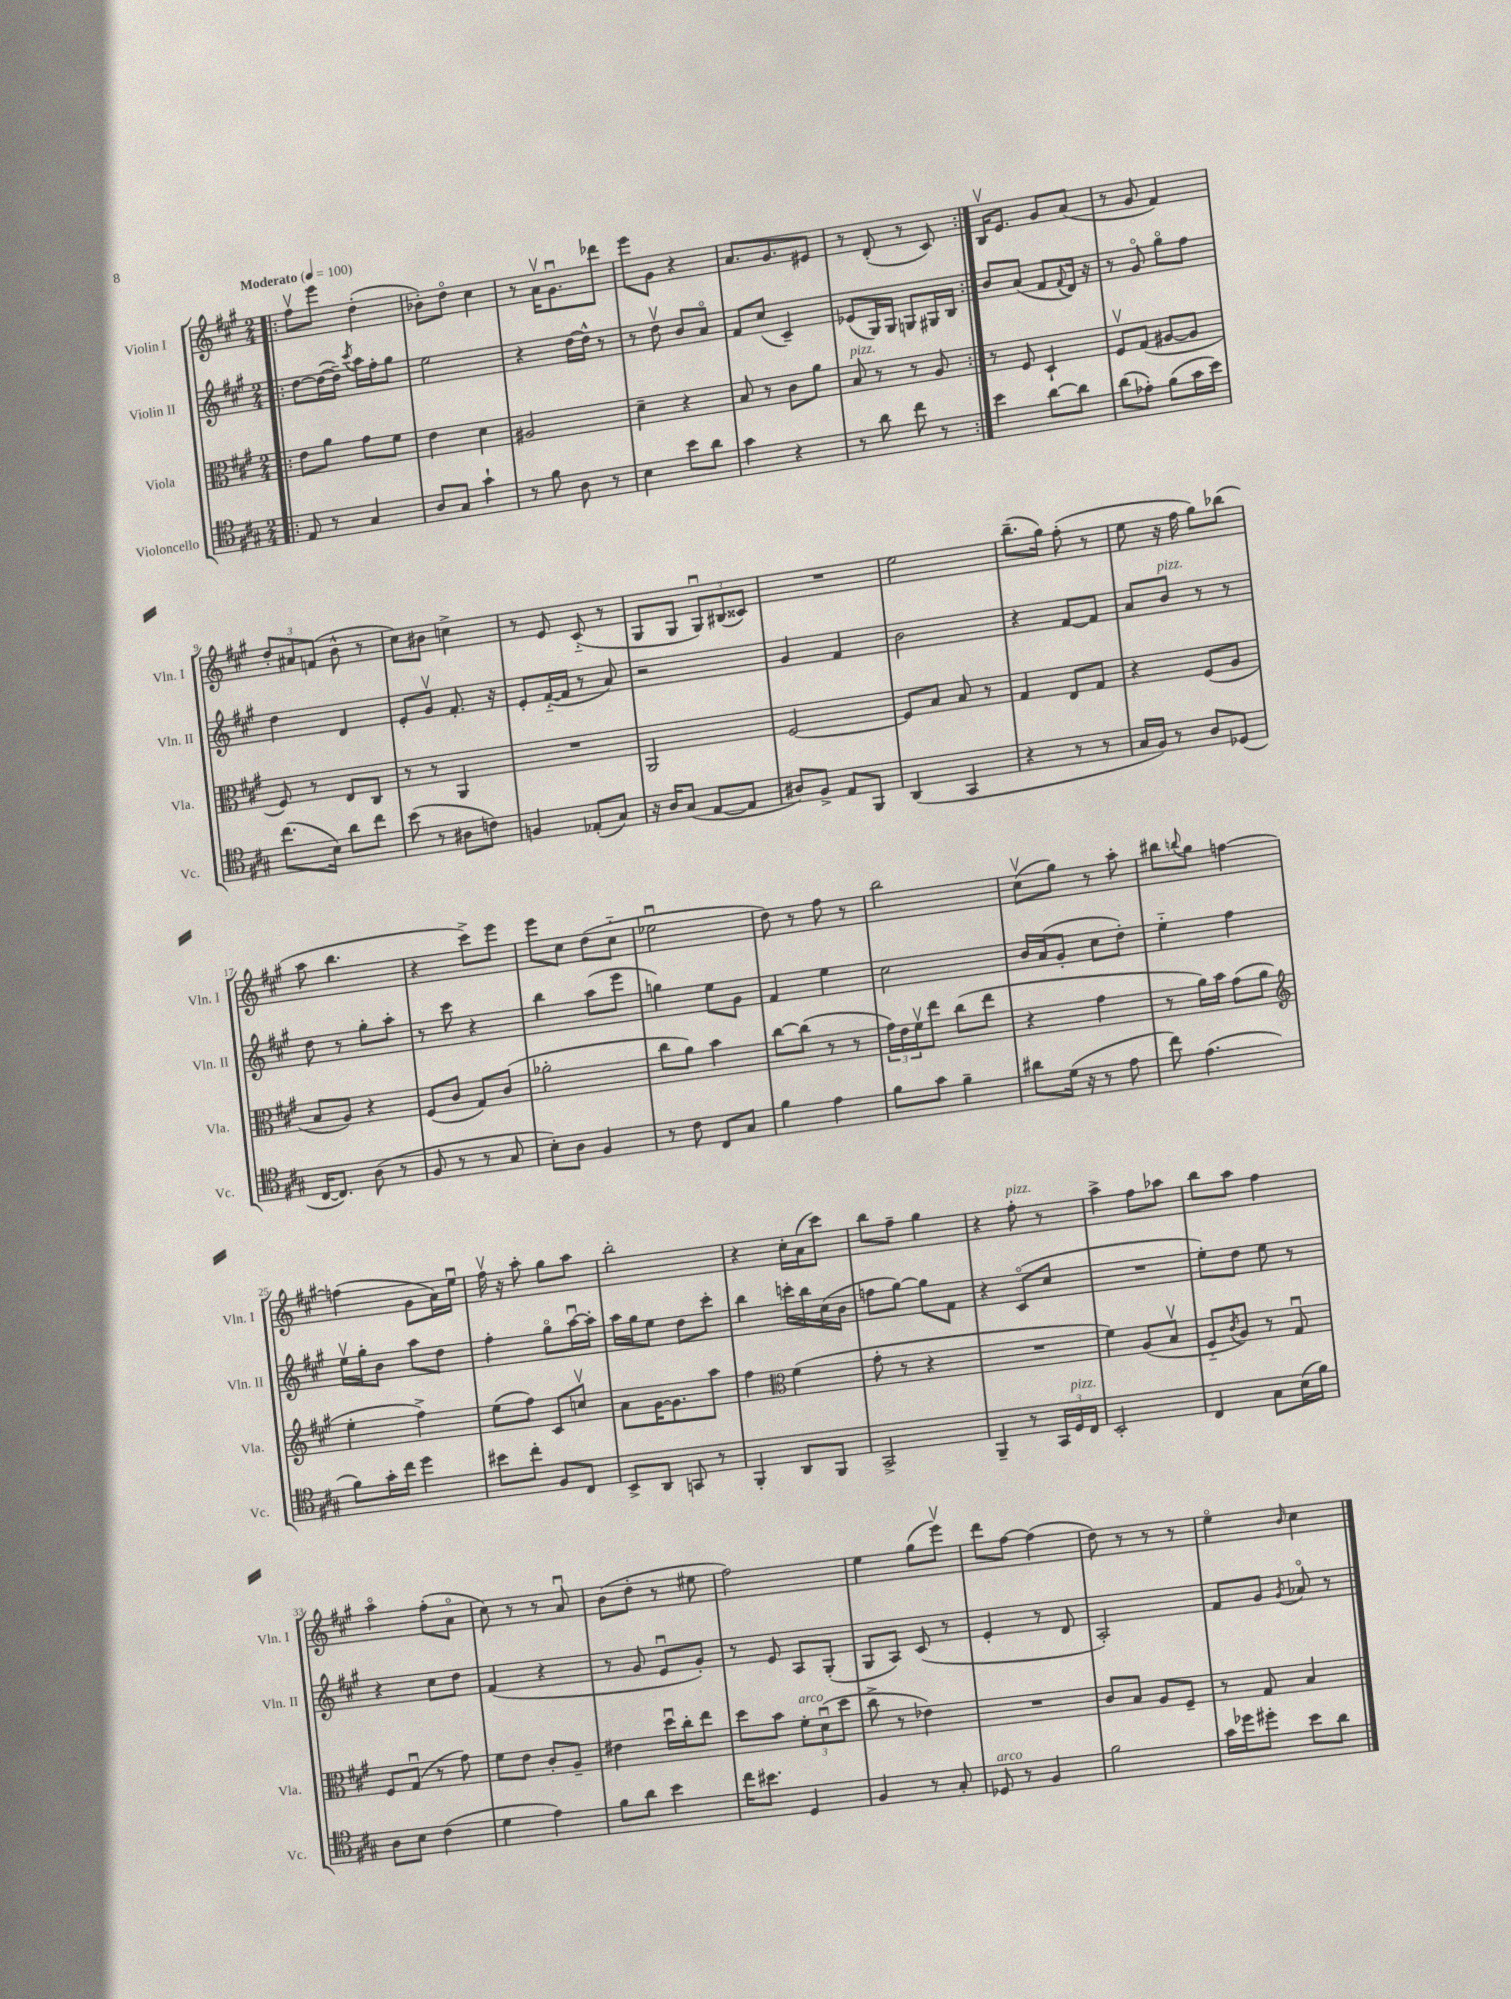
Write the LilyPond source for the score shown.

<<
\new StaffGroup <<
\new Staff = "s0" \with { instrumentName = "Violin I" shortInstrumentName = "Vln. I" } {
    \clef treble \key a \major \numericTimeSignature \time 2/4 \tempo "Moderato" 4 = 100
    \repeat volta 2 { \bar ".|:" fis''8\upbow e'''8 d''4-.( |
    bes'8-.) d''8\flageolet cis''4 |
    r8 a'16\upbow gis'8.\downbow des'''8 |
    e'''8 gis'8 r4 |
    a'8. gis'8. eis'8 |
    r8 d'8-.( r8 cis'8) | }
    b16\upbow e'8. gis'8 a'8( |
    r8 gis'8 fis'4) |
    \tuplet 3/2 { d''8-. ais'8 f'8( } b'8-^ r8 |
    cis''8) bis'8 c''4-> |
    r8 e'8 cis'8-_( r8 |
    gis8 gis8 \tuplet 3/2 { gis8\downbow) bis8( cisis'8) } |
    R2 |
    e''2 |
    b''8.--( gis''16) fis''8-.( r8 |
    e''8 r16 fis''16 gis''8) bes''8( |
    a''8 b''4. |
    r4 cis'''8->) e'''8 |
    e'''8 cis''8 d''8( cis''8-_ |
    ees''2\downbow |
    d''8) r8 fis''8 r8 |
    b''2 |
    cis''8\upbow( gis''8) r8 a''8-. |
    bis''8 \appoggiatura { b''8 } gis''8 f''4~ |
    f''4( gis'8 a'16) e''16\downbow |
    fis''16\upbow r16 a''8-. gis''8 a''8 |
    b''2-. |
    r4 cis''16-. a'16( cis'''8) |
    b''8 fis''8-- gis''4 |
    r4 fis''8-.^\markup { \italic "pizz." } r8 |
    a''4-> fis''8 aes''8 |
    b''8 a''8 fis''4 |
    a''4\flageolet fis''8-.( a'8\flageolet |
    cis''8) r8 r8 a'8\downbow |
    b'8( d''8-. r8 eis''8 |
    fis''2) |
    e''4 gis''8( e'''8\upbow) |
    d'''8 fis''8~ fis''4( |
    d''8) r8 r8 r8 |
    e''4\flageolet \grace { b'16 } cis''4 \bar "|." |
}
\new Staff = "s1" \with { instrumentName = "Violin II" shortInstrumentName = "Vln. II" } {
    \clef treble \key a \major \numericTimeSignature \time 2/4
    \repeat volta 2 { \bar ".|:" d''8~ d''16~( d''16--) \acciaccatura { cis'''8 } a''16 fis''16-. gis''8 |
    e''2 |
    r4 d''16~ d''16-^ r8 |
    r8 d''8\upbow b'8 a'8\flageolet |
    fis'8 cis''8( cis'4--) |
    ees'8( gis16) gis16 g8 gis16 b16 | }
    b'8 a'8( fis'8 \appoggiatura { fis'8 } d'16) r16 |
    r8 gis'8\flageolet gis''8\flageolet fis''8 |
    d''4 d'4 |
    e'8-. gis'8\upbow fis'8.-. r16 |
    e'8-. fis'16~-_( fis'16 r8 a'8) |
    r2 |
    gis'4 fis'4 |
    b'2 |
    r4 fis'8~ fis'8 |
    a'8 b'8^\markup { \italic "pizz." } r8 r8 |
    d''8 r8 gis''8-. a''8-. |
    r8 cis'''8 r4 |
    b''4 a''8( e'''8 |
    g''4) e''8 gis'8 |
    fis'4 e''4 |
    cis''2 |
    b'16 a'16( gis'8-. cis''8 d''8-.) |
    e''4-_ fis''4 |
    e''16\upbow gis''16-. b'8 a''8 d''8 |
    fis''4-. gis''8\flageolet a''16~\downbow a''16-. |
    a''16 gis''16 e''8 d''8 cis'''8-. |
    b''4 c'''16-. b''16 cis''16( b'16 |
    f''8 gis''8~) gis''8 fis'8 |
    r4 cis'8\flageolet( cis''8 |
    R2 |
    e''8-.) d''8 e''8 r8 |
    r4 cis''8 d''8 |
    fis'4( r4 |
    r8 gis'8 e'8\downbow gis'8-.) |
    r8 e'8 a8 gis8-.( |
    gis8 a8) cis'8( r8 |
    e'4-. r8 d'8 |
    a2-.) |
    fis'8 gis'8 \acciaccatura { gis'8 } aes'8\flageolet r8 \bar "|." |
}
\new Staff = "s2" \with { instrumentName = "Viola" shortInstrumentName = "Vla." } {
    \clef alto \key a \major \numericTimeSignature \time 2/4
    \repeat volta 2 { \bar ".|:" e'8 a'8 gis'8 fis'8 |
    e'4 d'4 |
    ais2 |
    d'4-- r4 |
    b8 r8 cis'8 a'8 |
    b8^\markup { \italic "pizz." } r8 r8 a8 | }
    r8 fis8 d4-! |
    fis8\upbow gis8( ais8~ ais8 |
    fis8) r8 e8 cis8 |
    r8 r8 a,4 |
    R2 |
    a,2 |
    fis2~ |
    fis8 b8 b8 r8 |
    gis4 e8 gis8 |
    r4 fis8( a8 |
    b8 a8) r4 |
    fis8( cis'8 gis8) cis'8( |
    aes'2-. |
    cis''8 a'8) b'4 |
    cis''8~ cis''8( r8 r8 |
    \tuplet 3/2 { gis'16) e'16 fis'16\upbow } e''8 cis''8( e''8 |
    r4 gis'4 |
    r8 a'16) b'16 gis'8( a'8 |
    \clef treble e''4-. fis''4->) |
    e''8( fis''8) cis'8 c''8\upbow |
    a'8 gis'16~ gis'8. a''8 |
    fis''4 \clef alto fis'4( |
    gis'8-. r8 r4 |
    R2 |
    fis'4) a8( b8\upbow |
    fis8-_ \acciaccatura { cis'8 } a8) r8 gis8\downbow |
    fis8 gis8\downbow( r8 gis'8) |
    fis'8 e'8 cis'8-. a8-- |
    eis'4 d''16\downbow cis''16-. e''8 |
    d''8 b'8 \tuplet 3/2 { fis'8-.^\markup { \italic "arco" } d'8\downbow( d''8 } |
    cis''8-> r8 ees'4) |
    R2 |
    cis'8 b8 a8 fis8-- |
    r8 gis8 b4 \bar "|." |
}
\new Staff = "s3" \with { instrumentName = "Violoncello" shortInstrumentName = "Vc." } {
    \clef tenor \key a \major \numericTimeSignature \time 2/4
    \repeat volta 2 { \bar ".|:" e8 r8 gis4 |
    a8 gis8 gis'4-! |
    r8 fis'8 a8 r8 |
    b4 b'8 a'8 |
    gis'4 r4 |
    r8 a'8 cis''8 r8 | }
    b'4 a'8~ a'8 |
    a'8( ees'8-.) fis'8( gis'16 b'16) |
    cis''8.( b16) a'8 cis''8 |
    b'8( r8 ais8 c'8) |
    f4 ees8-.( gis8) |
    r16 a16 gis8( e8~ e8 |
    ais8) fis8-> e8 fis,8 |
    a,4( gis,4 |
    r4 r8 r8 |
    gis16 fis16) r8 a8 des8( |
    cis16~ cis8.) a8( r8 |
    fis8 r8 r8 gis8 |
    b8-.) a8 fis4 |
    r8 cis'8 cis8 gis8 |
    fis'4 e'4 |
    fis'8 gis'8 fis'4-- |
    ais'8 d'16( r16 r8 e'8 |
    cis''8) e'4.( |
    fis'8) gis'16-. cis''16 d''4 |
    bis'8 cis''8-. fis8 cis8 |
    b,8-> a,8 g,8 r8 |
    fis,4-. a,8 fis,8 |
    gis,2-> |
    fis,4-- r8 \tuplet 3/2 { gis,16 d16^\markup { \italic "pizz." } cis16 } |
    b,2-. |
    cis4 gis8 b16( fis'16) |
    a8 b8 cis'4( |
    d'4 e'4) |
    fis'8 a'8 b'4 |
    cis''16 bis'8. d4 |
    fis4 r8 gis8-. |
    des8^\markup { \italic "arco" } r8 fis4 |
    fis'2 |
    gis'16 des''16 dis''8-. b'8 a'8 \bar "|." |
}
>>
>>
